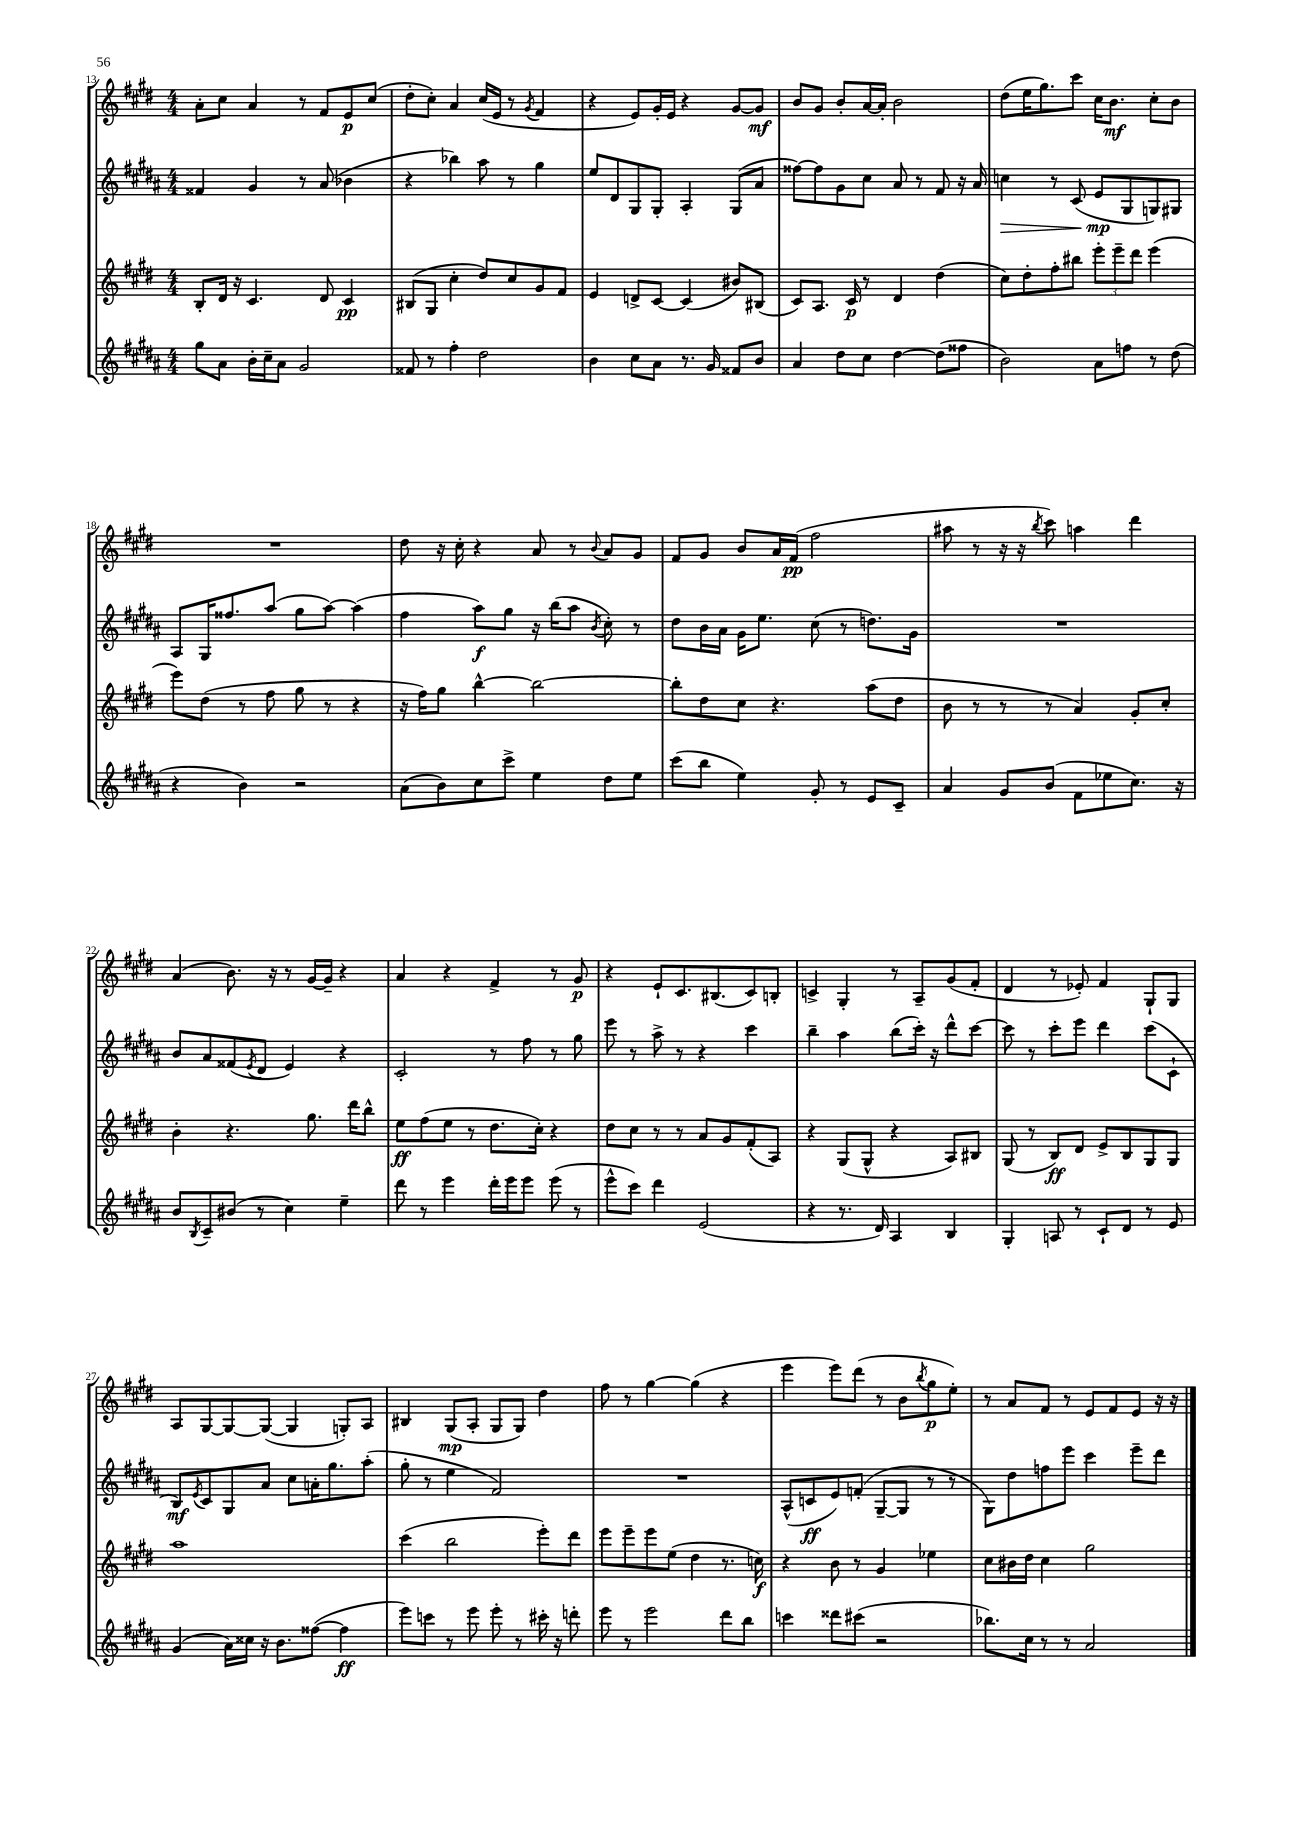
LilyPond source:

<<
\new StaffGroup <<
\new Staff = "s0" {
    \clef treble \key e \major \numericTimeSignature \time 4/4
    a'8-. cis''8 a'4 r8 fis'8 e'8\p cis''8( |
    dis''8-. cis''8-.) a'4 cis''16( e'16 r8 \acciaccatura { gis'8 } fis'4 |
    r4 e'8) gis'16-. e'16 r4 gis'8~ gis'8\mf |
    b'8 gis'8 b'8-. a'16~ a'16-. b'2 |
    dis''8( e''16 gis''8.) cis'''8 cis''16 b'8.\mf cis''8-. b'8 |
    R1 |
    dis''8 r16 cis''16-. r4 a'8 r8 \appoggiatura { b'8 } a'8 gis'8 |
    fis'8 gis'8 b'8 a'16 fis'16\pp( fis''2 |
    ais''8 r8 r16 r16 \acciaccatura { b''8 } cis'''8) a''4 dis'''4 |
    a'4( b'8.) r16 r8 gis'16~ gis'16-- r4 |
    a'4 r4 fis'4-> r8 gis'8\p |
    r4 e'8-! cis'8. bis8.( cis'8) b8-. |
    c'4-> gis4-. r8 a8-- gis'8( fis'8-. |
    dis'4 r8 ees'8-.) fis'4 gis8-! gis8 |
    a8 gis8~ gis8~ gis8~( gis4 g8-.) a8 |
    bis4 gis8\mp( a8-. gis8 gis8) dis''4 |
    fis''8 r8 gis''4~ gis''4( r4 |
    e'''4 e'''8) dis'''8( r8 b'8 \acciaccatura { b''8 } gis''8\p e''8-.) |
    r8 a'8 fis'8 r8 e'8 fis'8 e'8 r16 r16 \bar "|." |
}
\new Staff = "s1" {
    \clef treble \key b \major \numericTimeSignature \time 4/4
    fisis'4 gis'4 r8 ais'8( bes'4 |
    r4 bes''4) ais''8 r8 gis''4 |
    e''8 dis'8 gis8 gis8-. ais4-. gis8( ais'8 |
    fisis''8~) fisis''8 gis'8 cis''8 ais'8 r8 fis'8 r16 ais'16 |
    c''4\> r8 cis'8( e'8\mp\! gis8 g8) gis8 |
    ais8 gis16 fisis''8. ais''8( gis''8 ais''8~) ais''4( |
    fis''4 ais''8\f) gis''8 r16 b''16( ais''8 \acciaccatura { b'8 } cis''8-.) r8 |
    dis''8 b'16 ais'16 gis'16 e''8. cis''8( r8 d''8.) gis'16 |
    R1 |
    b'8 ais'8 fisis'8( \acciaccatura { e'8 } dis'8 e'4) r4 |
    cis'2-. r8 fis''8 r8 gis''8 |
    e'''8 r8 ais''8-> r8 r4 cis'''4 |
    b''4-- ais''4 b''8( cis'''16-.) r16 dis'''8-^ cis'''8~ |
    cis'''8 r8 cis'''8-. e'''8 dis'''4 cis'''8( cis'8-! |
    b8\mf) \acciaccatura { e'8 } cis'8 gis8 ais'8 cis''8 a'16-. gis''8. ais''8-.( |
    gis''8-. r8 e''4 fis'2) |
    R1 |
    ais8-^( c'8\ff e'8) f'8-.( gis8~-- gis8 r8 r8 |
    gis8) dis''8 f''8 e'''8 cis'''4 e'''8-- dis'''8 \bar "|." |
}
\new Staff = "s2" {
    \clef treble \key e \major \numericTimeSignature \time 4/4
    b8-. dis'16 r16 cis'4. dis'8 cis'4\pp |
    bis8( gis8 cis''4-. dis''8) cis''8 gis'8 fis'8 |
    e'4 d'8-> cis'8~ cis'4( bis'8) bis8( |
    cis'8) a8. cis'16\p r8 dis'4 dis''4( |
    cis''8) dis''8-. fis''8-. bis''8 \tuplet 3/2 { e'''8-. e'''8-- dis'''8 } e'''4( |
    e'''8) dis''8( r8 fis''8 gis''8 r8 r4 |
    r16 fis''16) gis''8 b''4~-^ b''2~ |
    b''8-. dis''8 cis''8 r4. a''8( dis''8 |
    b'8 r8 r8 r8 a'4) gis'8-. cis''8-. |
    b'4-. r4. gis''8. dis'''16 b''8-^ |
    e''8\ff fis''8( e''8 r8 dis''8. cis''16-.) r4 |
    dis''8 cis''8 r8 r8 a'8 gis'8 fis'8-.( a8) |
    r4 gis8( gis8-^ r4 a8) bis8 |
    gis8( r8 b8\ff) dis'8 e'8-> b8 gis8 gis8 |
    a''1 |
    cis'''4( b''2 e'''8-.) dis'''8 |
    e'''8 e'''8-- e'''8 e''8( dis''4 r8. c''16\f) |
    r4 b'8 r8 gis'4 ees''4 |
    cis''8 bis'16 dis''16 cis''4 gis''2 \bar "|." |
}
\new Staff = "s3" {
    \clef treble \key b \major \numericTimeSignature \time 4/4
    gis''8 ais'8 b'16-. cis''16-- ais'8 gis'2 |
    fisis'8 r8 fis''4-. dis''2 |
    b'4 cis''8 ais'8 r8. gis'16 fisis'8 b'8 |
    ais'4 dis''8 cis''8 dis''4~ dis''8( fisis''8 |
    b'2) ais'8 f''8 r8 dis''8( |
    r4 b'4) r2 |
    ais'8( b'8) cis''8 cis'''8-> e''4 dis''8 e''8 |
    cis'''8( b''8 e''4) gis'8-. r8 e'8 cis'8-- |
    ais'4 gis'8 b'8( fis'8 ees''8 cis''8.) r16 |
    b'8 \acciaccatura { b8 } cis'8-- bis'8( r8 cis''4) e''4-- |
    dis'''8 r8 e'''4 dis'''16-. e'''16 e'''8 e'''8( r8 |
    e'''8-^ cis'''8) dis'''4 e'2( |
    r4 r8. dis'16) ais4 b4 |
    gis4-. a8 r8 cis'8-! dis'8 r8 e'8 |
    gis'4( ais'16) cisis''16 r16 b'8. fisis''8~( fisis''4\ff |
    e'''8) c'''8 r8 e'''8 e'''8-. r8 cis'''16-. r16 d'''8-. |
    e'''8 r8 e'''2 dis'''8 b''8 |
    c'''4 disis'''8 cis'''8( r2 |
    bes''8.) cis''16 r8 r8 ais'2 \bar "|." |
}
>>
>>
\layout { \context { \Score currentBarNumber = #13 } }
